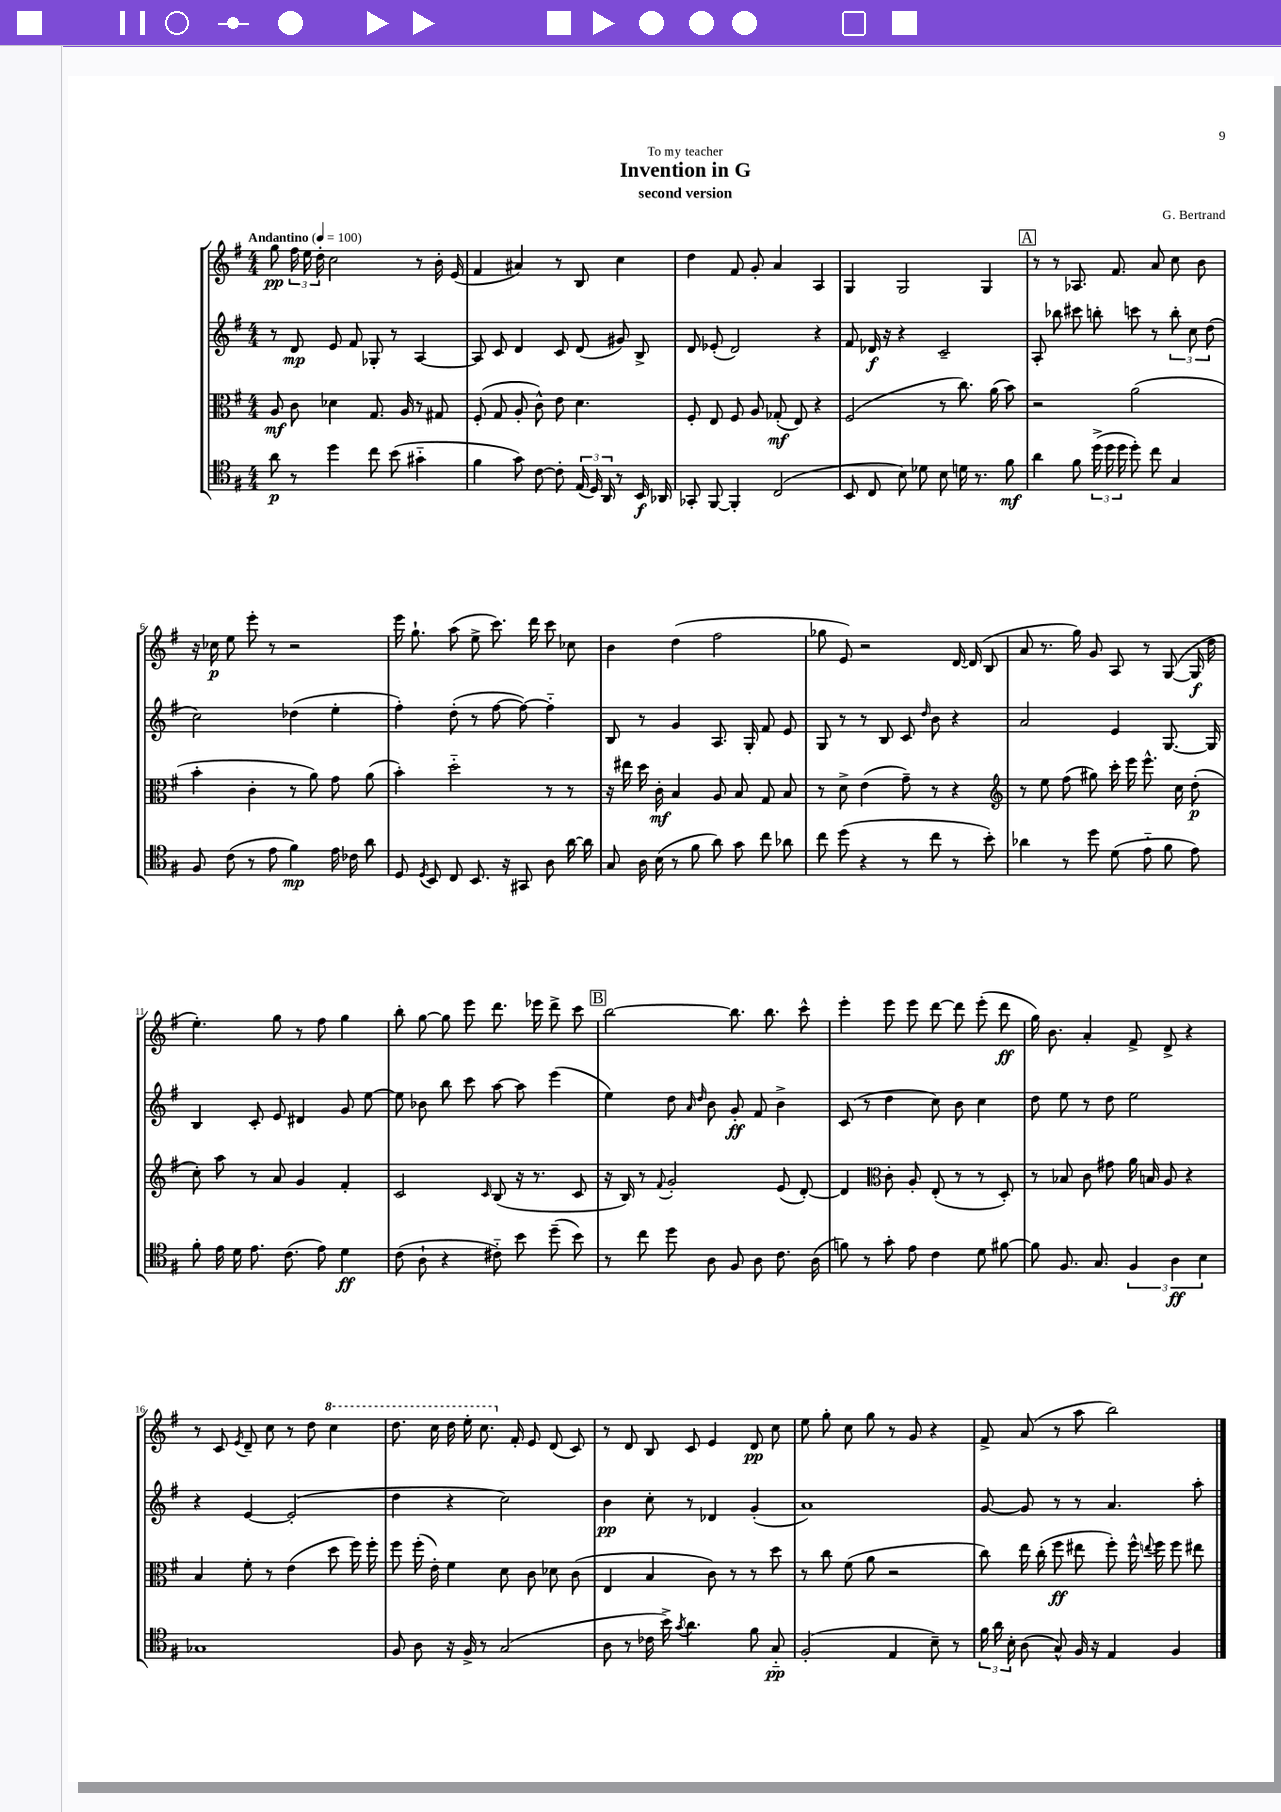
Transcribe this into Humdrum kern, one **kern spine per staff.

**kern	**kern	**kern	**kern
*staff4	*staff3	*staff2	*staff1
*clefC4	*clefC3	*clefG2	*clefG2
*k[f#]	*k[f#]	*k[f#]	*k[f#]
*M4/4	*M4/4	*M4/4	*M4/4
*MM100	*MM100	*MM100	*MM100
8a	8A	8r	8gg
8r	8c	8d	24ff#
.	.	.	24ee
.	.	.	24dd'
4dd	4d-	8e	2cc
.	.	8f#	.
8cc	8.G	8G-'	.
(8b	.	8r	.
.	16A	.	.
4g#'~	8r	[4A	8r
.	8G#	.	16b'
.	.	.	(16e
=	=	=	=
4f#	(8F#'	8A]	4f#
.	8G	8c	.
8g)	8A'	4d	4a#)
[8c	8c^^)	.	.
8c']	8e	8c	8r
(24E	4.d	(8d	8B
24D)	.	.	.
24AA	.	.	.
8r	.	8g#)	4cc
16BB	.	8B^	.
16AA-	.	.	.
=	=	=	=
8GG-'	8F#'	8d	4dd
[8FF#	8E	(8e-'	.
4FF#']	8F#	2d)	8f#
.	8A	.	8g'
(2C	(8G-'	.	4a
.	8E)	.	.
.	4r	4r	4A
=	=	=	=
8BB	(2F#	8f#	4G
8C	.	16d-	.
.	.	16r	.
8B)	.	4r	2G
8d-	.	.	.
8B	8r	2c~	.
16d	8.cc)	.	.
8.r	.	.	.
.	.	.	4G
.	(16a	.	.
8f#	8b)	.	.
=	=	=	=
4a	2r	8A'	8r
.	.	8bb-	8r
8f#	.	8ccc#	8.A-
(24dd^	.	8bb'	.
24dd	.	.	.
.	.	.	8.f#
24dd	.	.	.
8dd')	(2a	8ccc	.
8cc	.	8r	8a
4G	.	12bb'	8cc
.	.	12cc	.
.	.	.	8b
.	.	(12dd	.
=	=	=	=
8F#	4b'	2cc)	16r
.	.	.	16cc-
(8c	.	.	8ee
8r	4c'	.	8eee'
8e	.	.	8r
4f#)	8r	(4dd-	2r
.	8a)	.	.
16e	8g	4ee'	.
16c-	.	.	.
8a	(8a	.	.
=	=	=	=
8D	4b')	4ff#')	16eee
.	.	.	8.gg`
8qD	.	.	.
8BB	.	.	.
8C	2dd'~	(8dd'	(8aa
8.BB	.	8r	8ee^
.	.	[8ff#	8.ccc)
16r	.	.	.
8GG#	.	8ff#_)	.
.	.	.	16ddd
8A	8r	4ff#'~]	8ccc
[16a	8r	.	8cc-
16a]	.	.	.
=	=	=	=
8G	16r	8B	4b
.	16ee#	.	.
16A	16dd	8r	.
(16B	16c'	.	.
8r	4B	4g	(4dd
8f#	.	.	.
8a)	8A	8.A	2ff#
8g	8B	.	.
.	.	16G'	.
8cc	8G	8f#	.
8a-	8B	8e	.
=	=	=	=
8cc	8r	8G	8gg-
(8dd	8d^	8r	8e)
4r	(4e	8r	2r
.	.	8B	.
8r	8g~)	8c	.
.	.	16qqdd	.
8cc	8r	8b	.
8r	4r	4r	[16d
.	.	.	(16d]
8b')	.	.	8B
=	=	=	=
*	*clefG2	*	*
4a-	8r	2a	8a
.	8ee	.	8.r
8r	(8ff#	.	.
.	.	.	16gg)
8dd	8gg#)	.	8g
(8d	16ccc'	4e	8A
.	16eee	.	.
8e'~	8.eee^^	.	8r
8f#	.	[8.G	([8G
.	16cc	.	.
8e)	(8dd'	.	16G]
.	.	16G]	16dd
=	=	=	=
8f#'	8cc')	4B	4.ee')
16e	8aa	.	.
16d	.	.	.
8.e	8r	8c'	.
.	8a	8e	8gg
(8.c	.	.	.
.	4g	4d#	8r
8e)	.	.	8ff#
4d	4f#'	8g	4gg
.	.	[8ee	.
=	=	=	=
(8c	2c	8ee]	8bb'
8A`	.	8b-	[8gg
4r	.	8bb	8gg]
.	.	8ccc	8eee
.	16qqc	.	.
8c#'~)	(8B	[8aa	8.ddd
8b	16r	8aa]	.
.	8.r	.	16eee-
(8dd~	.	(4eee	8ddd^
8b)	8c	.	8ccc
=	=	=	=
8r	16r	4ee)	[2bb
.	16B)	.	.
8cc	8r	.	.
.	8qqf#	.	.
8dd	2g'	8dd	.
.	.	16qqa	.
.	.	16qqdd	.
8A	.	8b	.
8F#	.	8g'	8.bb]
8A	.	8f#	.
.	.	.	8.bb
8.c	(8e	4b^	.
.	[8d')	.	8ccc^^
(16A	.	.	.
=	=	=	=
8f)	4d]	(8c	4eee'
8r	.	8r	.
*	*clefC3	*	*
8g'	8c'	4dd	8eee
8e	8A'	.	8eee
4c	(8E'	8cc)	[8ddd
.	8r	8b	8ddd]
8d	8r	4cc	(8eee'
[8f#	8D')	.	8ddd
=	=	=	=
8f#]	8r	8dd	16gg)
.	.	.	8.b
8.F#	8B-	8ee	.
.	8c	8r	4a'
8.G	.	.	.
.	8g#	8dd	.
6F#	16a	2ee	8f#^
.	16B	.	.
.	8A	.	8d^
6A	.	.	.
.	4r	.	4r
6B	.	.	.
=	=	=	=
1G-	4B	4r	8r
.	.	.	8c
.	.	.	8qe
.	8f#'	[4e	8d~
.	8r	.	8cc
.	(4e	(2e']	8r
.	.	.	8dd
.	8dd	.	4ccc
.	16ff#)	.	.
.	16ff#'	.	.
=	=	=	=
8F#	8ff#	4dd	8.ddd
8A	(16ff#'	.	.
.	16e')	.	16ccc
16r	4f#	4r	16ddd
16F#^	.	.	16eee'
8r	.	.	8.ccc
(2G	8d	2cc)	.
.	.	.	16f#'
.	8c	.	8e
.	8d-	.	(8d
.	(8c	.	8c)
=	=	=	=
8A	4E	4b	8r
8r	.	.	8d
16c-	4B	8cc'	8B
16b^)	.	.	.
8qg	.	.	.
4.a	.	8r	8c
.	8c)	4d-	4e
.	8r	.	.
8f#	8r	(4g'	8d
8G'~	8dd	.	8cc
=	=	=	=
(2F#'	8r	1a)	8ee
.	8cc	.	8gg'
.	(8f#	.	8cc
.	8a	.	8gg
4E	2r	.	8r
.	.	.	8g
8B~)	.	.	4r
8r	.	.	.
=	=	=	=
24f#	8cc)	[8g	8f#^
24a	.	.	.
24B'	.	.	.
(8A	16ee	8g]	(8a
.	(16cc'	.	.
8G^^)	8ff#	8r	8r
16F#	8ee#	8r	8aa
16r	.	.	.
4E	8ff#')	4.a	2bb)
.	16ff#^^	.	.
.	8qqee	.	.
.	16ff#	.	.
4F#	8ff#	.	.
.	8ee#	8aa'	.
==	==	==	==
*-	*-	*-	*-
